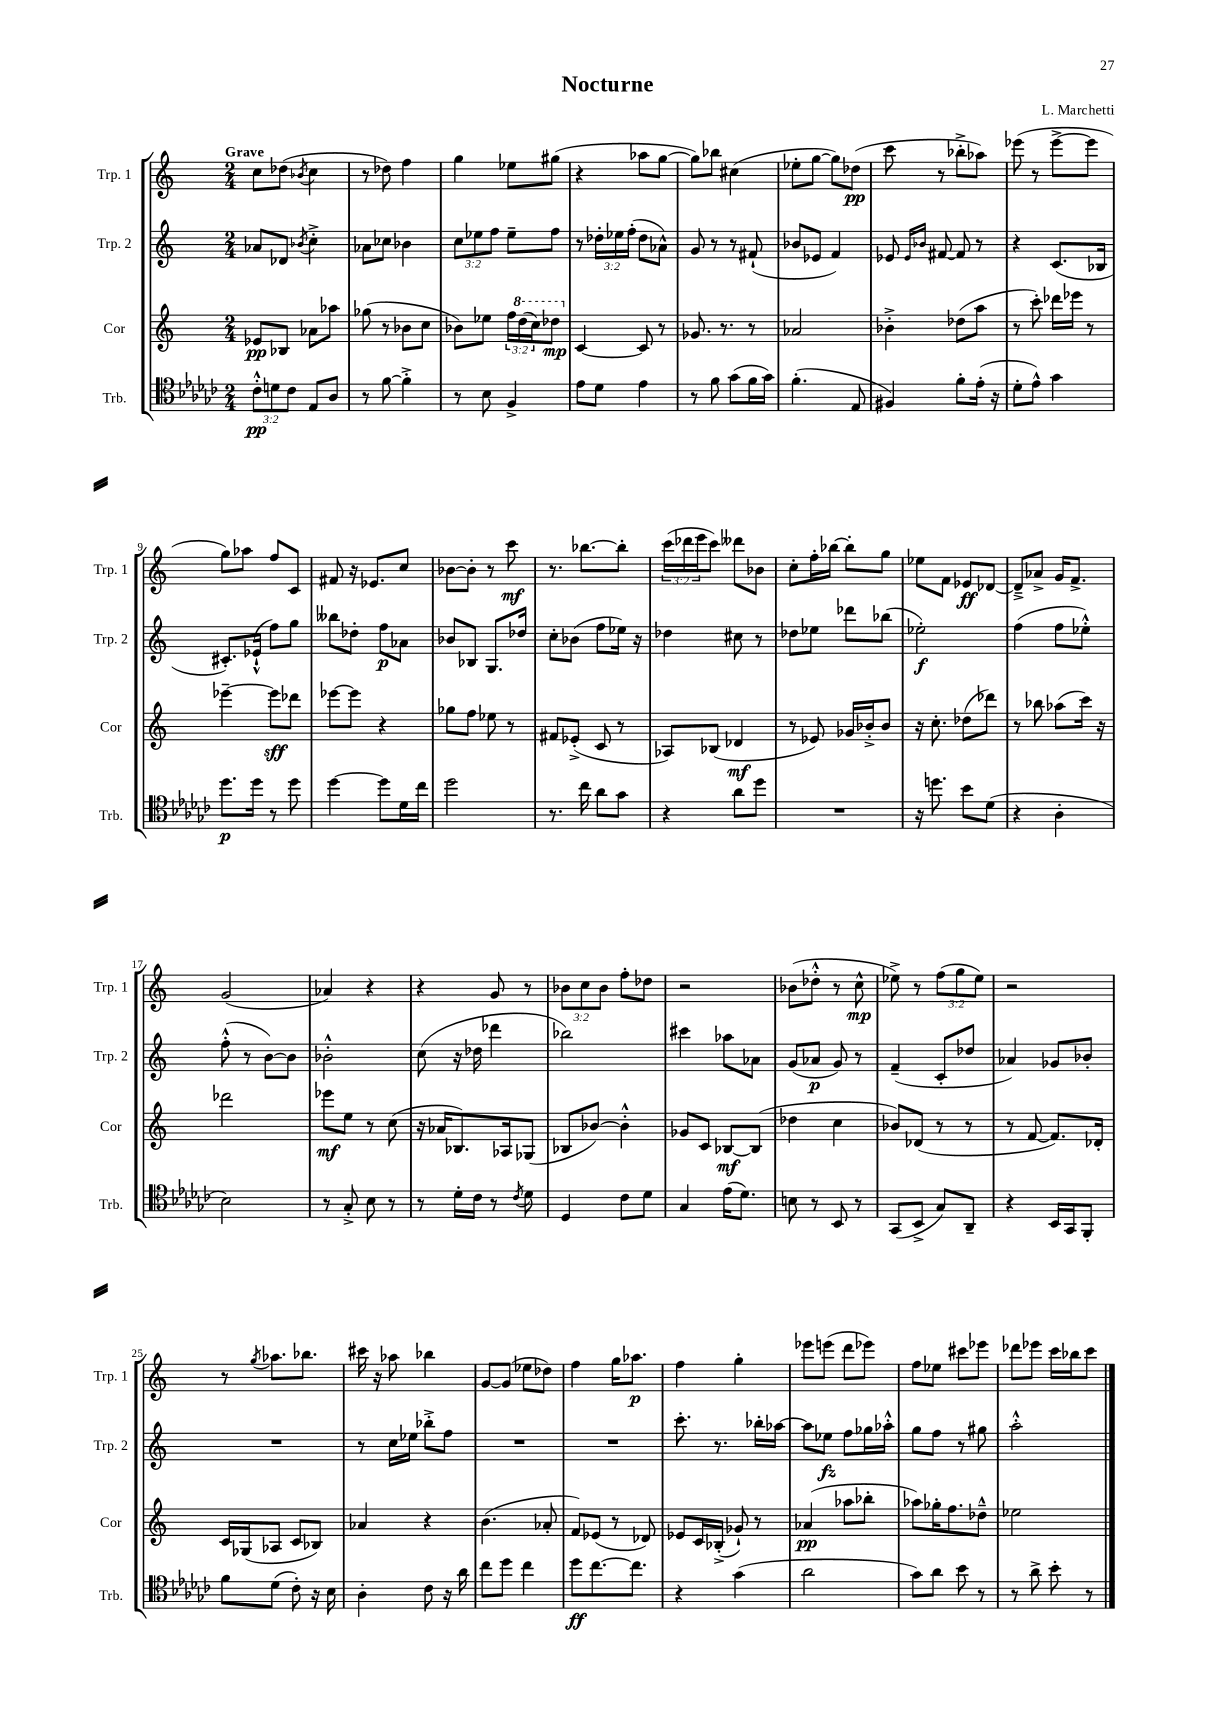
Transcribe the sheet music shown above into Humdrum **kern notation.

**kern	**kern	**kern	**kern
*staff4	*staff3	*staff2	*staff1
*clefC4	*clefG2	*clefG2	*clefG2
*k[b-e-a-d-g-c-]	*k[]	*k[]	*k[]
*M2/4	*M2/4	*M2/4	*M2/4
12c-'^^	8e-	8a-	8cc
12d	.	.	.
.	8B-	8d-	(8dd-
12c-	.	.	.
.	.	8qb-	8qb-
8E-	8a-	4cc'^	4cc
8A-	8aa-	.	.
=	=	=	=
8r	(8gg-	8a-	8r
[8f	8r	8cc-	8dd-)
4f'^]	8b-	4b-	4ff
.	8cc	.	.
=	=	=	=
8r	8b-)	12cc	4gg
.	.	12ee-	.
8B-	8ee-	.	.
.	.	12ff	.
4F^	24ff	8ee-~	8ee-
.	(24ddd	.	.
.	24ccc)	.	.
.	8ddd-	8ff	(8gg#
=	=	=	=
8e-	[4c	8r	4r
8d-	.	24dd-'	.
.	.	24ee-	.
.	.	(24ff'	.
4e-	8c]	8dd-	8aa-
.	8r	8a-^^)	[8gg
=	=	=	=
8r	8.g-	8g	8gg])
8f	.	8r	8bb-
.	8.r	.	.
(8g-	.	8r	(4cc#
16f	8r	(8f#`	.
16g-)	.	.	.
=	=	=	=
(4.f'	2a-	8b-	8ee-'
.	.	8e-	[8gg
.	.	4f)	8gg])
8E-	.	.	(8dd-
=	=	=	=
4F#)	4b-'^	8e-	8ccc
.	.	16qqe-	.
.	.	16qqb-	.
.	.	[8f#	8r
8f'	(8dd-	8f#]	8bb-'^
(16e-'	8aa	8r	8aa-)
16r	.	.	.
=	=	=	=
8d-'	8r	4r	(8eee-
8e-^^)	8ccc')	.	8r
4g-	16ddd-	(8.c	[8eee-^
.	16eee-	.	.
.	8r	.	8eee-]
.	.	16B-	.
=	=	=	=
8.dd-	[4eee-~	8.c#')	8gg)
.	.	.	8aa-
16dd-	.	(16e-`^^	.
8r	8eee-]	8ff)	8ff
8dd-	8ddd-	8gg	8c
=	=	=	=
[4dd-	[8eee-	8bb--	8f#
.	8eee-]	8dd-'	16r
.	.	.	8.e-
8dd-]	4r	8ff	.
16d-	.	8a-	8cc
16cc-	.	.	.
=	=	=	=
2dd-	8gg-	8b-	[8b-
.	8ff	8B-	8b-']
.	8ee-	8.G	8r
.	8r	.	8ccc
.	.	16dd-	.
=	=	=	=
8.r	8f#	8cc'	8.r
.	(8e-'^	(8b-	.
16cc-	.	.	[8.bb-
8a-	8c	8ff	.
8g-	8r	16ee-)	8bb-']
.	.	16r	.
=	=	=	=
4r	8A-)	4dd-	(24ccc
.	.	.	24ddd-
.	.	.	24eee
.	(8B-	.	8ccc)
8a-	4d-	8cc#	8ddd--
8dd-	.	8r	8b-
=	=	=	=
2r	8r	8dd-	8cc'
.	8e-)	8ee-	16ff'
.	.	.	[16bb-
.	16g-	8ddd-	8bb-']
.	16b-'^	.	.
.	8b-	(8bb-	8gg
=	=	=	=
16r	16r	2ee-')	8ee-
8.dd	8.cc'	.	.
.	.	.	8f
8b-	(8dd-	.	8e-
(8d-	8ddd-)	.	[8d-
=	=	=	=
4r	8r	(4ff	8d-~^]
.	8bb-	.	8a-^
4A-'	(8aa-	8ff	16g
.	.	.	8.f^
.	16ccc)	8ee-'^^)	.
.	16r	.	.
=	=	=	=
2B-)	2ddd-	(8ff'^^	(2g
.	.	8r	.
.	.	[8b)	.
.	.	8b]	.
=	=	=	=
8r	8eee-	2b-'^^	4a-)
8G-'^	8ee	.	.
8B-	8r	.	4r
8r	(8cc	.	.
=	=	=	=
8r	16r	(8cc	4r
.	16a-	.	.
16d-'	8.B-)	16r	.
16c-	.	16dd-	.
8r	.	4ddd-	8g
.	16A-	.	.
8qc-	.	.	.
8d-	(8G-	.	8r
=	=	=	=
4D-	8B-	2bb-)	12b-
.	.	.	12cc
.	[8b-)	.	.
.	.	.	12b-
8c-	4b-'^^]	.	8ff'
8d-	.	.	8dd-
=	=	=	=
4G-	8g-	4ccc#	2r
.	8c	.	.
(16e-	[8B-	8aa-	.
8.d-)	.	.	.
.	(8B-]	8a-	.
=	=	=	=
8B	4dd-	(8g	(8b-
8r	.	8a-	8dd-'^^
8BB-	4cc	8g)	8r
8r	.	8r	8cc^^
=	=	=	=
(8GG-	8b-)	(4f~	8ee-^)
8BB-^	(8d-	.	8r
8G-)	8r	8c'	(12ff
.	.	.	12gg
8AA-~	8r	8dd-	.
.	.	.	12ee-)
=	=	=	=
4r	8r	4a-)	2r
.	[8f	.	.
16BB-	8.f])	8g-	.
16GG-	.	.	.
8FF'	.	8b-'	.
.	16d-'	.	.
=	=	=	=
8f	16c	2r	8r
.	(16G-	.	.
.	.	.	8qgg
(8d-	8A-	.	8.aa-
8c-')	8c	.	.
.	.	.	8.bb-
16r	8B-)	.	.
16B-	.	.	.
=	=	=	=
4A-'	4a-	8r	16ccc#
.	.	.	16r
.	.	16cc	8aa-
.	.	16ee-	.
8c-	4r	8bb-'^	4bb-
16r	.	8ff	.
16a-	.	.	.
=	=	=	=
8cc-	(4.b	2r	[8g
8dd-	.	.	(8g]
4cc-	.	.	8ee-
.	8a-'	.	8dd-)
=	=	=	=
8dd-	8f)	2r	4ff
[8.cc-	(8e-	.	.
.	8r	.	16gg
8.cc-]	.	.	8.aa-
.	8d-)	.	.
=	=	=	=
4r	8e-	8.ccc'	4ff
.	16c	.	.
.	(16B-'^	8.r	.
(4g-	8g-`)	.	4gg'
.	8r	16bb-'	.
.	.	[16aa-	.
=	=	=	=
2a-	(4a-	8aa-]	8eee-
.	.	8ee-	(8eee
.	8aa-	8ff	8ddd
.	8bb-'	16gg-	8eee-)
.	.	16aa-'^^	.
=	=	=	=
8g-)	8aa-)	8gg	8ff
8a-	16gg-'	8ff	8ee-
.	8.ff	.	.
8b-	.	8r	8ccc#
8r	8dd-~^^	8gg#	8eee-
=	=	=	=
8r	2ee-	2aa'^^	8ddd-
8a-^	.	.	8eee-
8b-'	.	.	16ccc
.	.	.	16bb-
8r	.	.	8ccc
==	==	==	==
*-	*-	*-	*-
